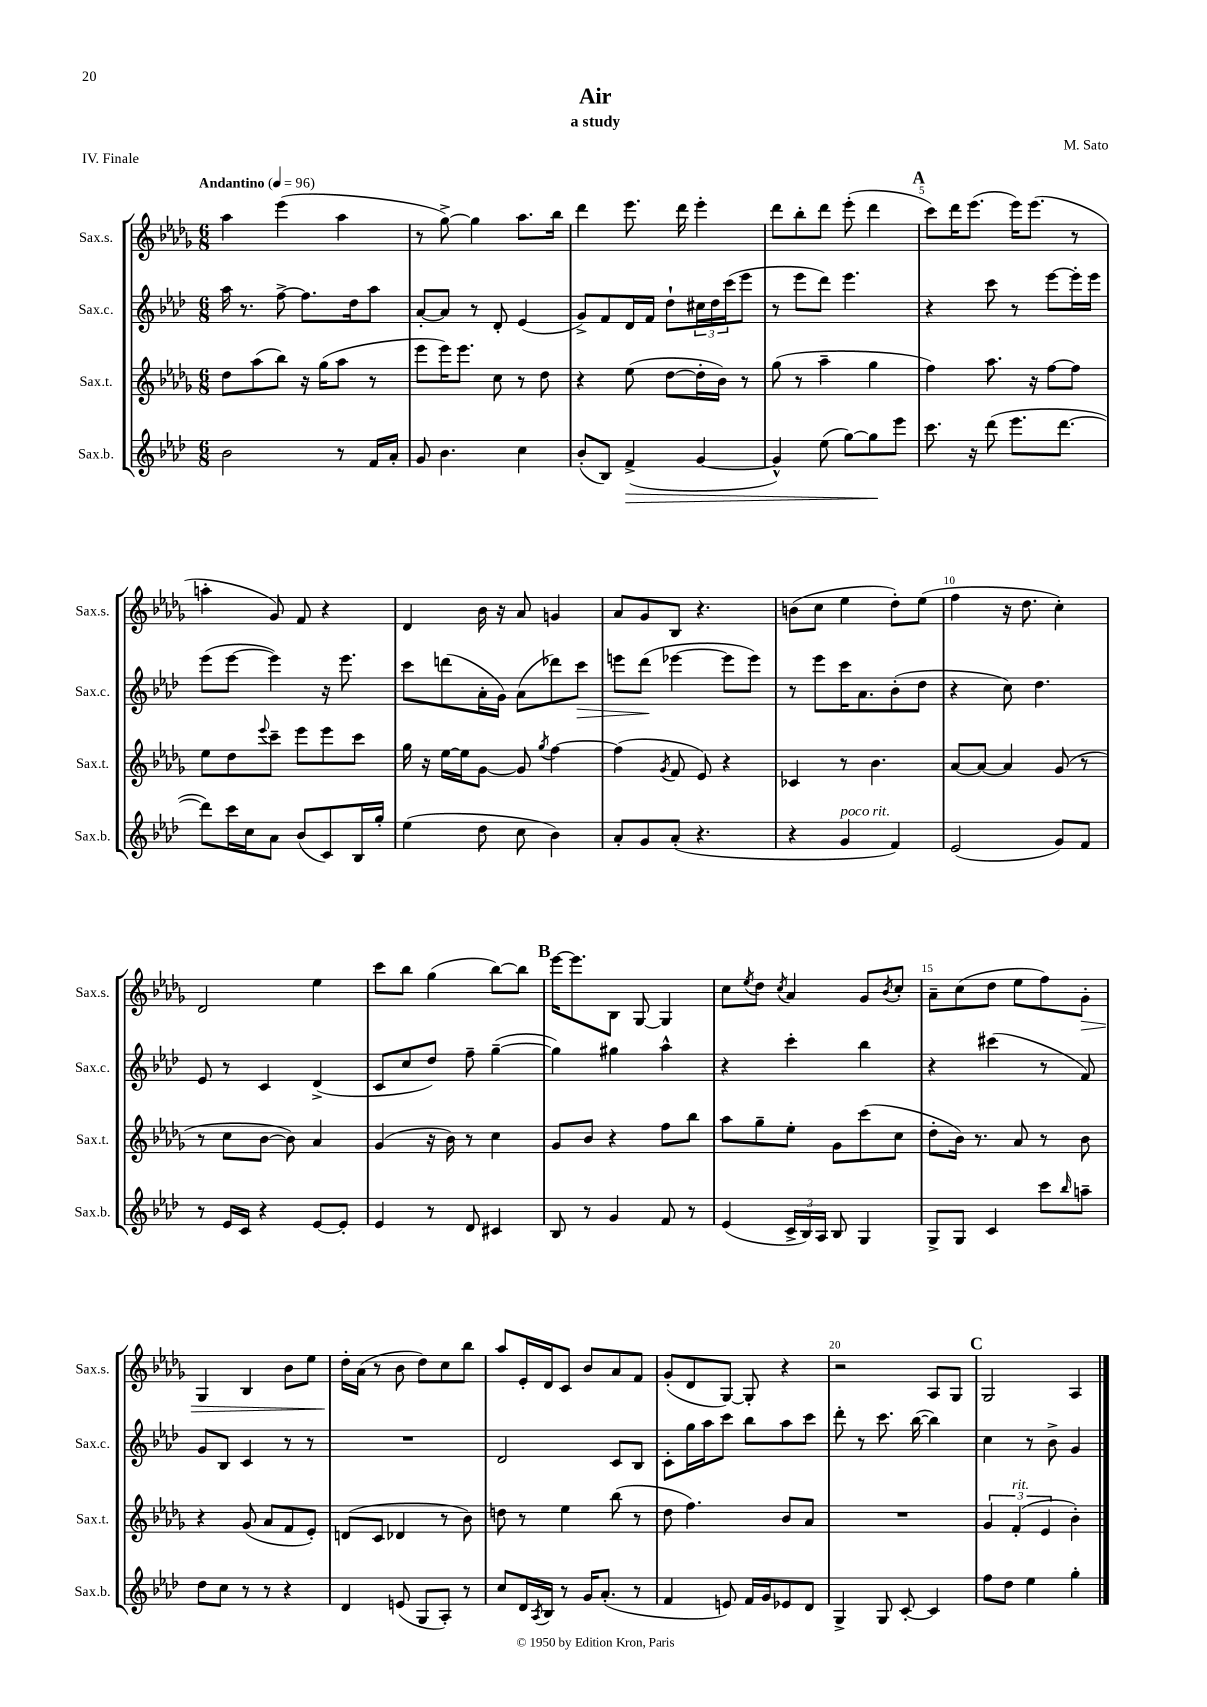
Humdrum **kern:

**kern	**dynam	**kern	**kern	**dynam	**kern	**dynam
*part4	*part4	*part3	*part2	*part2	*part1	*part1
*staff4	*staff4	*staff3	*staff2	*staff2	*staff1	*staff1
*I"Sax.b.	*	*I"Sax.t.	*I"Sax.c.	*	*I"Sax.s.	*
*I'Sax.b.	*	*I'Sax.t.	*I'Sax.c.	*	*I'Sax.s.	*
*clefG2	*	*clefG2	*clefG2	*	*clefG2	*
*k[b-e-a-d-]	*	*k[b-e-a-d-g-]	*k[b-e-a-d-]	*	*k[b-e-a-d-g-]	*
*M6/8	*	*M6/8	*M6/8	*	*M6/8	*
*MM96	*	*MM96	*MM96	*	*MM96	*
=1	=1	=1	=1	=1	=1	=1
!	!	!	!	!	!LO:TX:a:B:t=Andantino	!
2b-\	.	8dd-\L	16aa-\	.	4aa-\	.
.	.	.	8.r	.	.	.
.	.	(8aa-\	.	.	.	.
.	.	8bb-\J)	[8ff^\	.	(4eee-\	.
.	.	16r	8.ff\L]	.	.	.
.	.	(16gg-\KL	.	.	.	.
8r	.	8aa-\J	.	.	4aa-\	.
.	.	.	16dd-\k	.	.	.
16f/LL	.	8r	8aa-\J	.	.	.
16a-'/JJ	.	.	.	.	.	.
=2	=2	=2	=2	=2	=2	=2
8g/	.	8eee-\L	[8a-'/L	.	8r	.
4.b-\	.	16eee-\K)	8a-/J]	.	[8gg-^\)	.
.	.	8.eee-\J	.	.	.	.
.	.	.	8r	.	4gg-\]	.
.	.	8cc\	8d-'/	.	.	.
4cc\	.	8r	(4e-/	.	8.aa-\L	.
.	.	8dd-\	.	.	.	.
.	.	.	.	.	16bb-\Jk	.
=3	=3	=3	=3	=3	=3	=3
(8b-'/L	.	4r	8g^/L)	.	4ddd-\	.
8B-/J)	.	.	8f/	.	.	.
!	!LO:HP:b	!	!	!	!	!
(4f^/	>	(8ee-\	16d-/L	.	8.eee-\	.
.	.	.	16f/JJ	.	.	.
.	.	[8dd-\L	8dd-`\L	.	.	.
.	.	.	.	.	16ddd-\	.
[4g/	.	16dd-'\L]	24cc#X\L	.	4eee-'\	.
.	.	.	24dd-\	.	.	.
.	.	16b-\JJ)	.	.	.	.
.	.	.	(24ccc\J	.	.	.
.	.	8r	8eee-\J	.	.	.
=4	=4	=4	=4	=4	=4	=4
4g^^/])	.	(8gg-\	8r	.	8ddd-\L	.
.	.	8r	8eee-\L	.	8bb-'\	.
(8ee-\	.	4aa-~\	8ddd-\J)	.	8ddd-\J	.
[8gg\L)	.	.	4.eee-\	.	(8eee-'\	.
8gg\]	.	4gg-\	.	.	4ddd-\	.
8eee-\J	]	.	.	.	.	.
!!LO:REH:place=s1:t=A
=5	=5	=5	=5	=5	=5	=5
8.ccc\	.	4ff\)	4r	.	8ccc\L)	.
.	.	.	.	.	16ddd-\K	.
16r	.	.	.	.	(8.eee-\J	.
(8ddd-\	.	8.aa-\	8ccc\	.	.	.
8.eee-\L	.	.	8r	.	16eee-\KL)	.
.	.	16r	.	.	(8.eee-\J	.
.	.	[8ff\L	[8eee-\L	.	.	.
[8.ddd-\J	.	.	.	.	.	.
.	.	8ff\J]	16eee-'\L]	.	8r	.
.	.	.	16eee-\JJ	.	.	.
!!LO:LB:g=z
=6	=6	=6	=6	=6	=6	=6
8ddd-\L])	.	8ee-\L	(8eee-\L	.	4aan'\	.
16ccc\L	.	8dd-\	[8eee-\J	.	.	.
16cc\J	.	.	.	.	.	.
.	.	8qqeee-/	.	.	.	.
8a-\J	.	8ccc~\J	4eee-\])	.	8g-/)	.
(8b-/L	.	8eee-\L	.	.	8f/	.
8c/)	.	8eee-\	16r	.	4r	.
.	.	.	8.eee-\	.	.	.
16B-/L	.	8ccc\J	.	.	.	.
16gg'/JJ	.	.	.	.	.	.
=7	=7	=7	=7	=7	=7	=7
(4ee-\	.	16gg-\	8ccc\L	.	4d-/	.
.	.	16r	.	.	.	.
.	.	[16ee-\LL	(8dddn\	.	.	.
.	.	16ee-\J]	.	.	.	.
8dd-\	.	[8g-\J	16a-'\L	.	16b-\	.
.	.	.	16g\JJ)	.	16r	.
8cc\	.	8g-/]	(8a-\L	.	8a-/	.
.	.	8qgg-/	.	.	.	.
4b-\)	.	[4ff\	8ddd-X\)	.	4gn/	.
!	!	!	!	!LO:HP:b	!	!
.	.	.	8ccc\J	>	.	.
=8	=8	=8	=8	=8	=8	=8
8a-'/L	.	(4ff\]	8eeen\L	.	8a-/L	.
8g/	.	.	(8ddd-\J	.	8g-/	.
.	.	8qg-/	.	.	.	.
(8a-'/J	.	8f/	[4eee-X\	]	8B-/J	.
4.r	.	8e-/)	.	.	4.r	.
.	.	4r	8eee-\L]	.	.	.
.	.	.	8eee-\J)	.	.	.
=9	=9	=9	=9	=9	=9	=9
4r	.	4c-X/	8r	.	(8bn\L	.
.	.	.	8eee-\L	.	8cc\J	.
!LO:TX:a:i:t=poco rit.	!	!	!	!	!	!
4g/	.	8r	16ccc\K	.	4ee-\	.
.	.	.	8.a-\	.	.	.
.	.	4.b-\	.	.	.	.
4f/)	.	.	(8b-'\	.	8dd-'\L)	.
.	.	.	8dd-\J	.	(8ee-\J	.
=10	=10	=10	=10	=10	=10	=10
(2e-/	.	[8a-/L	4r	.	4ff\	.
.	.	8a-/J_	.	.	.	.
.	.	4a-/]	8cc\)	.	16r	.
.	.	.	.	.	8.dd-\	.
.	.	.	4.dd-\	.	.	.
8g/L)	.	(8g-/	.	.	4cc'\)	.
8f/J	.	8r	.	.	.	.
!!LO:LB:g=z
=11	=11	=11	=11	=11	=11	=11
8r	.	8r	8e-/	.	2d-/	.
16e-/LL	.	8cc\L	8r	.	.	.
16c/JJ	.	.	.	.	.	.
4r	.	[8b-\J	4c/	.	.	.
.	.	8b-\])	.	.	.	.
[8e-/L	.	4a-/	(4d-^/	.	4ee-\	.
8e-'/J]	.	.	.	.	.	.
=12	=12	=12	=12	=12	=12	=12
4e-/	.	(4g-/	8c/L	.	8ccc\L	.
.	.	.	8cc/	.	8bb-\J	.
8r	.	16r	8dd-/J)	.	(4gg-\	.
.	.	16b-\)	.	.	.	.
8d-/	.	8r	8ff~\	.	.	.
4c#X/	.	4cc\	([4gg~\	.	[8bb-\L)	.
.	.	.	.	.	8bb-\J]	.
!!LO:REH:place=s1:t=B
=13	=13	=13	=13	=13	=13	=13
8B-/	.	8g-/L	4gg\])	.	[16eee-\KL	.
.	.	.	.	.	8.eee-\]	.
8r	.	8b-/J	.	.	.	.
4g/	.	4r	4gg#X\	.	8B-\J	.
.	.	.	.	.	[8G-/	.
8f/	.	8ff\L	4aa-^^\	.	4G-/]	.
8r	.	8bb-\J	.	.	.	.
=14	=14	=14	=14	=14	=14	=14
(4e-/	.	8aa-\L	4r	.	8cc\L	.
.	.	.	.	.	8qee-/	.
.	.	8gg-~\	.	.	8dd-\J	.
.	.	.	.	.	8qcc/	.
24c^/LL	.	8ee-'\J	4ccc'\	.	4a-/	.
24B-/)	.	.	.	.	.	.
24A-/JJ	.	.	.	.	.	.
8B-/	.	8g-\L	.	.	.	.
4G/	.	(8ccc\	4bb-\	.	8g-/L	.
.	.	.	.	.	8qb-/	.
.	.	8cc\J	.	.	8cc'/J	.
=15	=15	=15	=15	=15	=15	=15
8G^/L	.	8dd-'\L	4r	.	8a-~\L	.
8G/J	.	16b-\Jk)	.	.	(8cc\	.
.	.	8.r	.	.	.	.
4c/	.	.	(4ccc#X\	.	8dd-\J	.
.	.	8a-/	.	.	8ee-\L	.
8ccc\L	.	8r	8r	.	8ff\)	.
16qqbb-/	.	.	.	.	.	.
!	!	!	!	!	!	!LO:HP:b
8aan~\J	.	8b-\	8f/)	.	8g-'\J	>
!!LO:LB:g=z
=16	=16	=16	=16	=16	=16	=16
8dd-\L	.	4r	8g/L	.	4G-/	.
8cc\J	.	.	8B-/J	.	.	.
8r	.	(8g-/	4c/	.	4B-/	.
8r	.	8a-/L	.	.	.	.
4r	.	8f/	8r	.	8b-\L	.
.	.	8e-'/J)	8r	.	8ee-\J	.
=17	=17	=17	=17	=17	=17	=17
4d-/	.	(8dn/L	2.r	.	16dd-'\LL	.
.	.	.	.	.	(16a-\JJ	]
.	.	8c/J	.	.	8r	.
(8en/	.	4d-X/	.	.	8b-\	.
8G/L	.	.	.	.	8dd-\L)	.
8A-'/J)	.	8r	.	.	8cc\	.
8r	.	8b-\)	.	.	8bb-\J	.
=18	=18	=18	=18	=18	=18	=18
8cc/L	.	8ddn\	2d-/	.	8aa-/L	.
16d-/L	.	8r	.	.	16e-'/L	.
8qA-/	.	.	.	.	.	.
16B-/JJ	.	.	.	.	16d-/J	.
8r	.	4ee-\	.	.	8c/J	.
16g/KL	.	.	.	.	8b-/L	.
(8.a-'/J	.	.	.	.	.	.
.	.	(8bb-\	8c/L	.	8a-/	.
8r	.	8r	8B-/J	.	8f/J	.
=19	=19	=19	=19	=19	=19	=19
4f/	.	8dd-\	8c'\L	.	(8g-'/L	.
.	.	4.ff\)	16gg\L	.	8d-/	.
.	.	.	16aa-\J	.	.	.
8en/)	.	.	8ccc\J	.	[8G-/J)	.
16f/LL	.	.	8bb-\L	.	8G-'/]	.
16g/J	.	.	.	.	.	.
8e-X/	.	8b-/L	8aa-\	.	4r	.
8d-/J	.	8a-/J	8ccc\J	.	.	.
=20	=20	=20	=20	=20	=20	=20
4G^/	.	2.r	8ddd-'\	.	2r	.
.	.	.	8r	.	.	.
8G/	.	.	8.ccc\	.	.	.
[8c'/	.	.	.	.	.	.
.	.	.	([16bb-\	.	.	.
4c/]	.	.	4bb-\])	.	8A-/L	.
.	.	.	.	.	8G-/J	.
!!LO:REH:place=s1:t=C
=21	=21	=21	=21	=21	=21	=21
8ff\L	.	6g-/	4cc\	.	2G-/	.
8dd-\J	.	.	.	.	.	.
!	!	!LO:TX:a:i:t=rit.	!	!	!	!
.	.	(6f'/	.	.	.	.
4ee-\	.	.	8r	.	.	.
.	.	6e-/	.	.	.	.
.	.	.	8b-^\	.	.	.
4gg'\	.	4b-'\)	4g/	.	4A-/	.
==	==	==	==	==	==	==
*-	*-	*-	*-	*-	*-	*-
